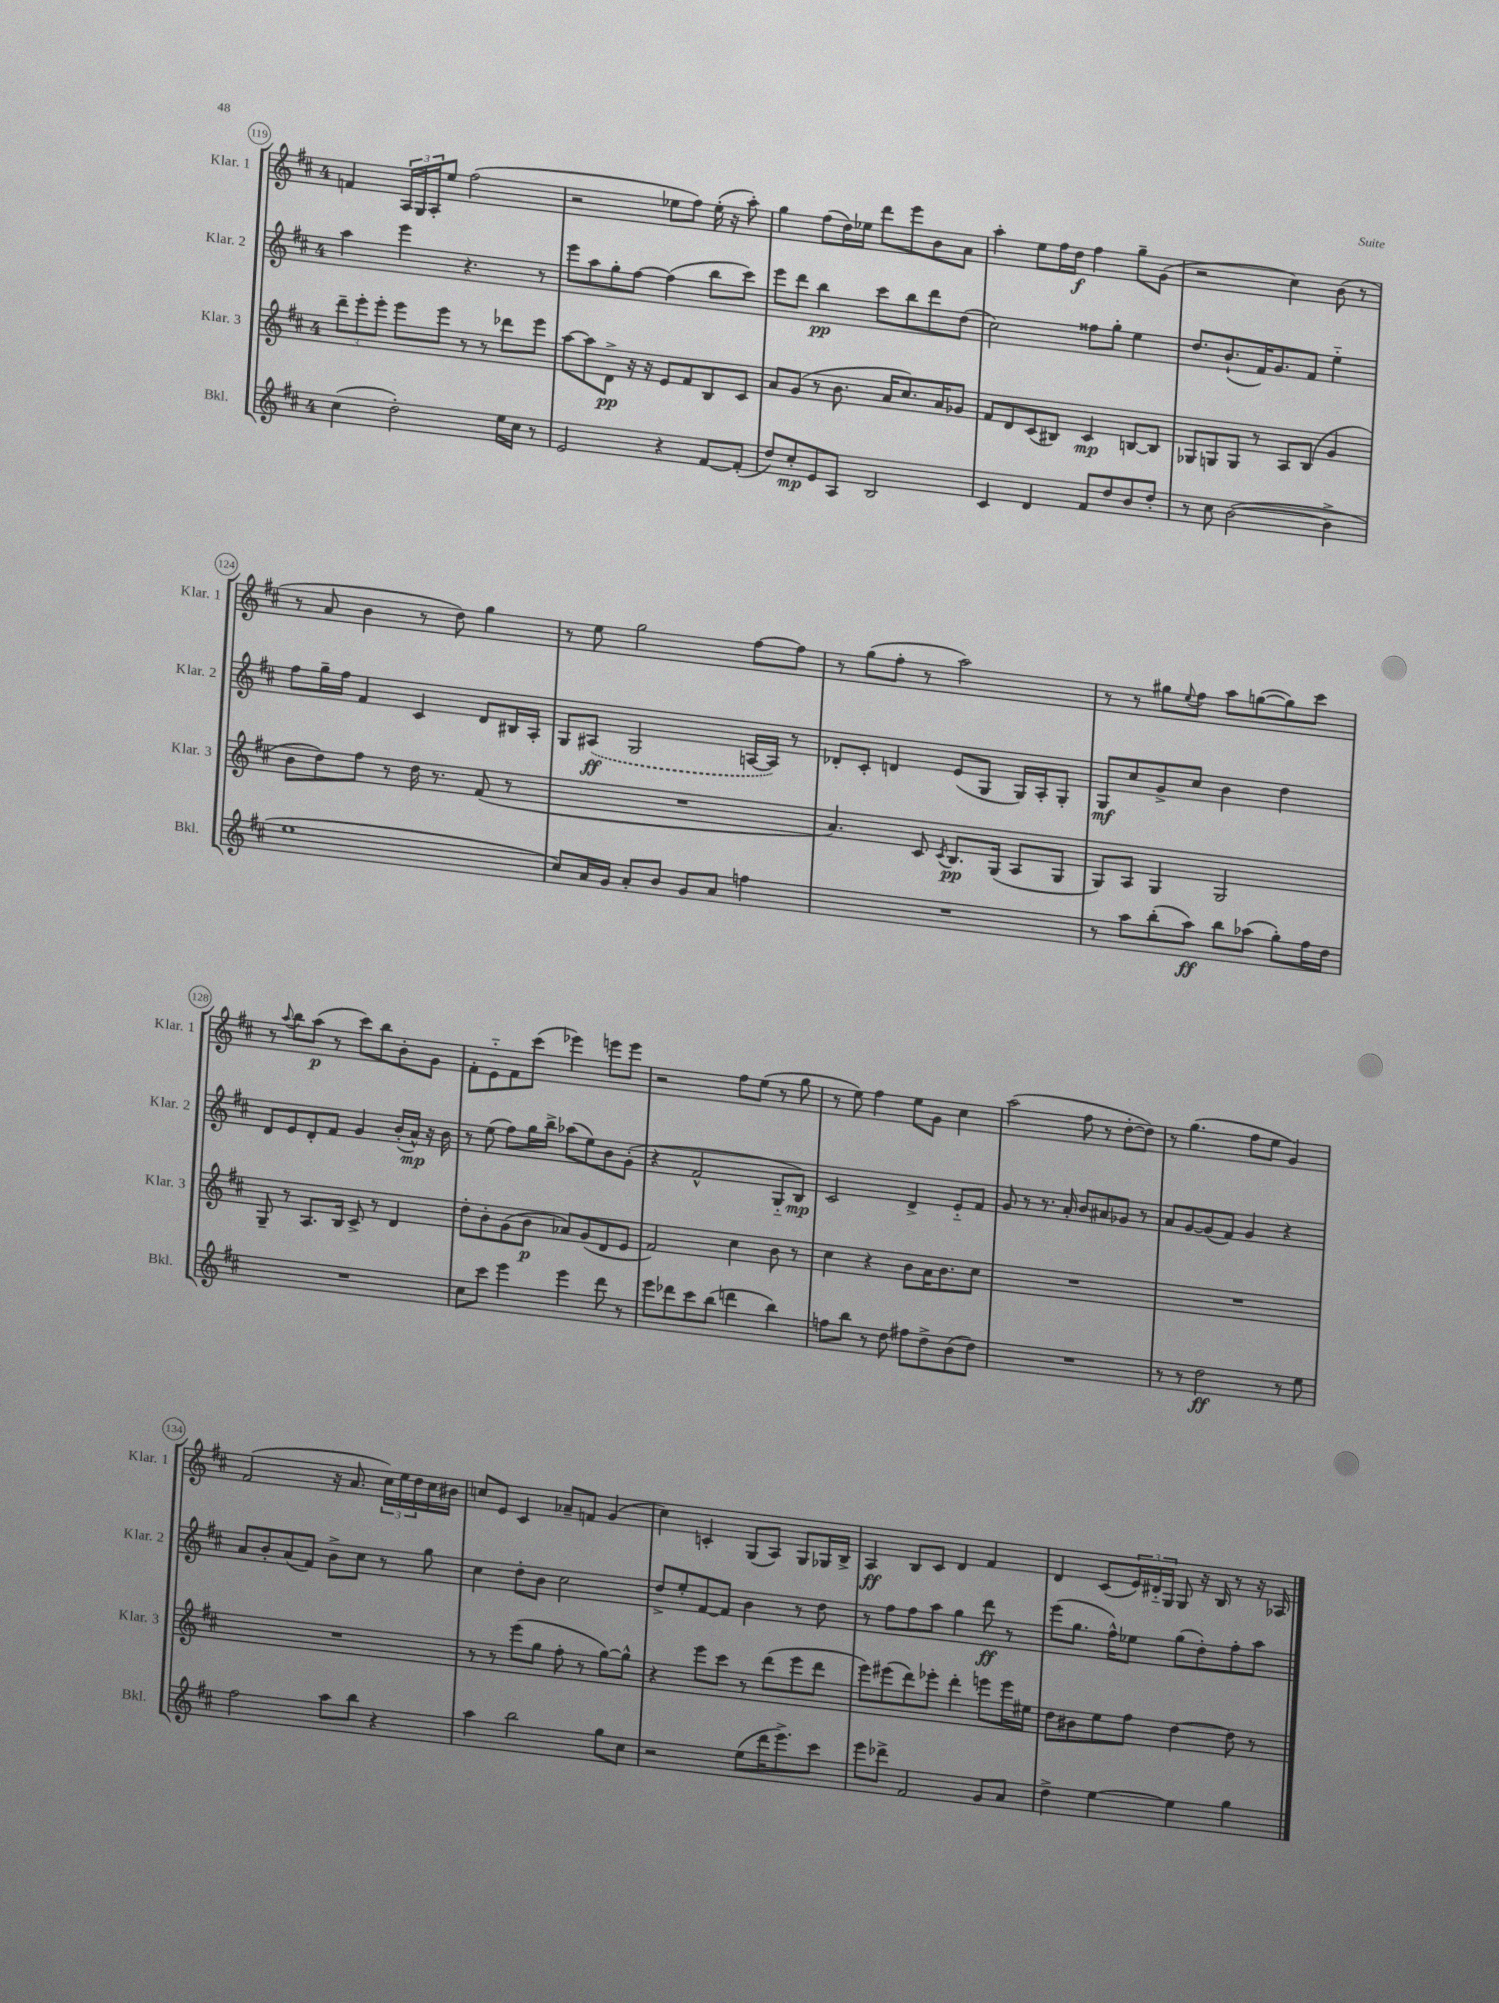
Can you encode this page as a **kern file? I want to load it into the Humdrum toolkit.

**kern	**kern	**kern	**kern
*staff4	*staff3	*staff2	*staff1
*clefG2	*clefG2	*clefG2	*clefG2
*k[f#c#]	*k[f#c#]	*k[f#c#]	*k[f#c#]
*M4/4	*M4/4	*M4/4	*M4/4
(4cc#	12ddd~	4aa	4f
.	12eee'	.	.
.	12eee'	.	.
2dd')	8eee	4eee	24A
.	.	.	24G
.	.	.	24A'
.	8eee	.	8ee
.	8r	4.r	(2ff#
.	8r	.	.
16ee	8ddd-	.	.
16cc#	.	.	.
8r	8eee	8r	.
=	=	=	=
2e	[8aa	8eee	2r
.	8aa]	8aa	.
.	8d^	8gg'	.
.	16r	[8ff#	.
.	16r	.	.
4r	8e	(4ff#]	8ee-
.	8f#	.	8ff#)
[8f#	8B	8bb	(16ee-'
.	.	.	16r
(8f#']	8c#	8ccc#)	8aa')
=	=	=	=
8dd)	8a	8eee	4gg
8cc#'	(8g	8ddd	.
8e	8r	4bb	(8ff#
8A	8.b	.	16dd)
.	.	.	16ee-
2B	.	8ccc#	8ddd
.	16a	.	.
.	8.cc#)	8bb	8eee
.	.	8ddd	8b
.	16a	.	.
.	8g-	(8dd	8a
=	=	=	=
4c#	8f#	2cc#)	4aa'
.	8d	.	.
4d	(8c#	.	8ee
.	8B#)	.	16ff#
.	.	.	16dd
8f#	4c#	8ff##	4ff#
8dd	.	8gg'	.
8b	[8B	4ee	8gg~
8dd'	8B]	.	(8g
=	=	=	=
8r	8G-	8.dd	2r
8cc#	8G	.	.
.	.	(8.b`	.
([2b	8G	.	.
.	8r	16f#)	.
.	.	8.g	.
.	8A	.	4cc#)
.	(8B	8f#	.
4b^]	4g	4ee'~	(8b
.	.	.	8r
=	=	=	=
1ee	8b	8ff#	8r
.	8dd)	16gg~	8a
.	.	16ff#	.
.	8ff#	4f#	4b
.	8r	.	.
.	16dd	4c#	8r
.	8.r	.	.
.	.	.	8dd)
.	(8f#	8d	4gg
.	8r	16B#	.
.	.	16A'	.
=	=	=	=
8cc#)	1r	8G	8r
16a	.	(8A#	8ee
16g	.	.	.
8a'	.	2G	2gg
8b	.	.	.
8g	.	.	.
8a	.	.	.
4ff	.	[16A	[8ff#
.	.	16A])	.
.	.	8r	8ff#]
=	=	=	=
1r	4.a)	8d-'	8r
.	.	8c#'	(8gg
.	.	4d	8ff#'
.	8c#	.	8r
.	8qc#	.	.
.	8.B	(8e	2aa)
.	.	8G	.
.	(16G	.	.
.	8A	16G)	.
.	.	16A'	.
.	8G	8G'	.
=	=	=	=
8r	8G)	8G	8r
8aa	8A	8cc#	8r
(8bb'	4G	8g^	8gg#
.	.	.	8qqee
8aa)	.	8cc#	8ff#
8bb	2G	4b	8aa
(8aa-	.	.	([8gg
8gg')	.	4dd	8gg])
16ff#	.	.	8ccc#
16dd	.	.	.
=	=	=	=
1r	8G~	8d	8r
.	.	.	8qqaa
.	8r	8e	8bb
.	8.A	8d'	(8aa
.	.	8f#	8r
.	16B	.	.
.	8c#^	4g	8ccc#)
.	8r	.	8bb
.	4d	(16b'	8b'
.	.	16a^^)	.
.	.	16r	8g
.	.	16b	.
=	=	=	=
8cc#	8dd'	8r	8f#'
8ccc#	8b'	(8ee	8e'~
4eee	(8g	8ff#)	8f#
.	8b	16gg	(8ccc#
.	.	16bb^	.
4eee	8a-)	(8aa-	4eee-)
.	(8g	8ee)	.
8ddd	8d	8b	8eee
8r	8e	(8g'	8eee
=	=	=	=
8eee	2f#)	4r	2r
8ddd-	.	.	.
8ccc#	.	2f#^^	.
(8bb	.	.	.
4ddd	4cc#	.	8ff#
.	.	.	(8ee
4bb)	8b	8G'~	8r
.	8r	8B)	8gg
=	=	=	=
8ff	4cc#	2c#	8r
8bb	.	.	8ee)
8r	4r	.	4ff#
8dd	.	.	.
8ff#	8b	4d^	8ee
8dd^	16a	.	8g
.	8.b	.	.
(8b	.	8e'~	4cc#
8dd)	8cc#	8f#	.
=	=	=	=
1r	1r	8g	(2aa
.	.	8r	.
.	.	8.r	.
.	.	16a'	.
.	.	8b	8ff#
.	.	8a#	8r
.	.	8g-	[8dd'
.	.	8r	8dd])
=	=	=	=
8r	1r	8a	8r
8r	.	[8g	(4.gg
2dd	.	(8g]	.
.	.	8f#)	.
.	.	4g	8ff#
.	.	.	8ee
8r	.	4r	4g)
8ee	.	.	.
=	=	=	=
2ff#	1r	8a	(2f#
.	.	8b'	.
.	.	(8a	.
.	.	8f#)	.
8aa	.	8b^	16r
.	.	.	8.a
8bb	.	8cc#	.
4r	.	8r	24cc#)
.	.	.	24ee
.	.	.	24dd
.	.	8gg	16cc#
.	.	.	16b#
=	=	=	=
4aa	8r	4cc#	8cc
.	8r	.	8e
2bb	(8eee	8dd'	4c#
.	8gg	8b	.
.	8ff#'	2cc#	8a-~
.	8r	.	8f
8gg	[8gg)	.	(4g
8cc#	8gg^^]	.	.
=	=	=	=
2r	4r	8dd^	4cc#)
.	.	8ee'	.
.	8eee	[8f#	4c'
.	8ccc#	8f#]	.
(8ee	8r	4b	(8G
16ddd	(8ddd	.	8A)
8.eee^)	.	.	.
.	8eee	8r	8G
8ccc#	8ddd	8dd	16G-
.	.	.	16B^
=	=	=	=
8eee	8eee)	8r	4A
8ddd-^	(8eee#	8ff#	.
2f#	8ddd)	8ff#	8B
.	8eee-'	8aa	8c#
.	4ddd'	4gg	4d
8g	8eee	8ddd	4f#
8a	16eee	8r	.
.	16ee#	.	.
=	=	=	=
4dd^	8dd	(8eee	4d
.	8b#	8.gg	.
[4ee	8ee	.	(8c#
.	.	16ff#^^)	.
.	8ff#	8ee-	24e)
.	.	.	24d#'~
.	.	.	24G
4ee]	[4dd	(8gg	8G
.	.	8dd')	16r
.	.	.	16B
4gg	8dd]	8ff#'	8r
.	8r	8aa	16r
.	.	.	16A-
==	==	==	==
*-	*-	*-	*-
